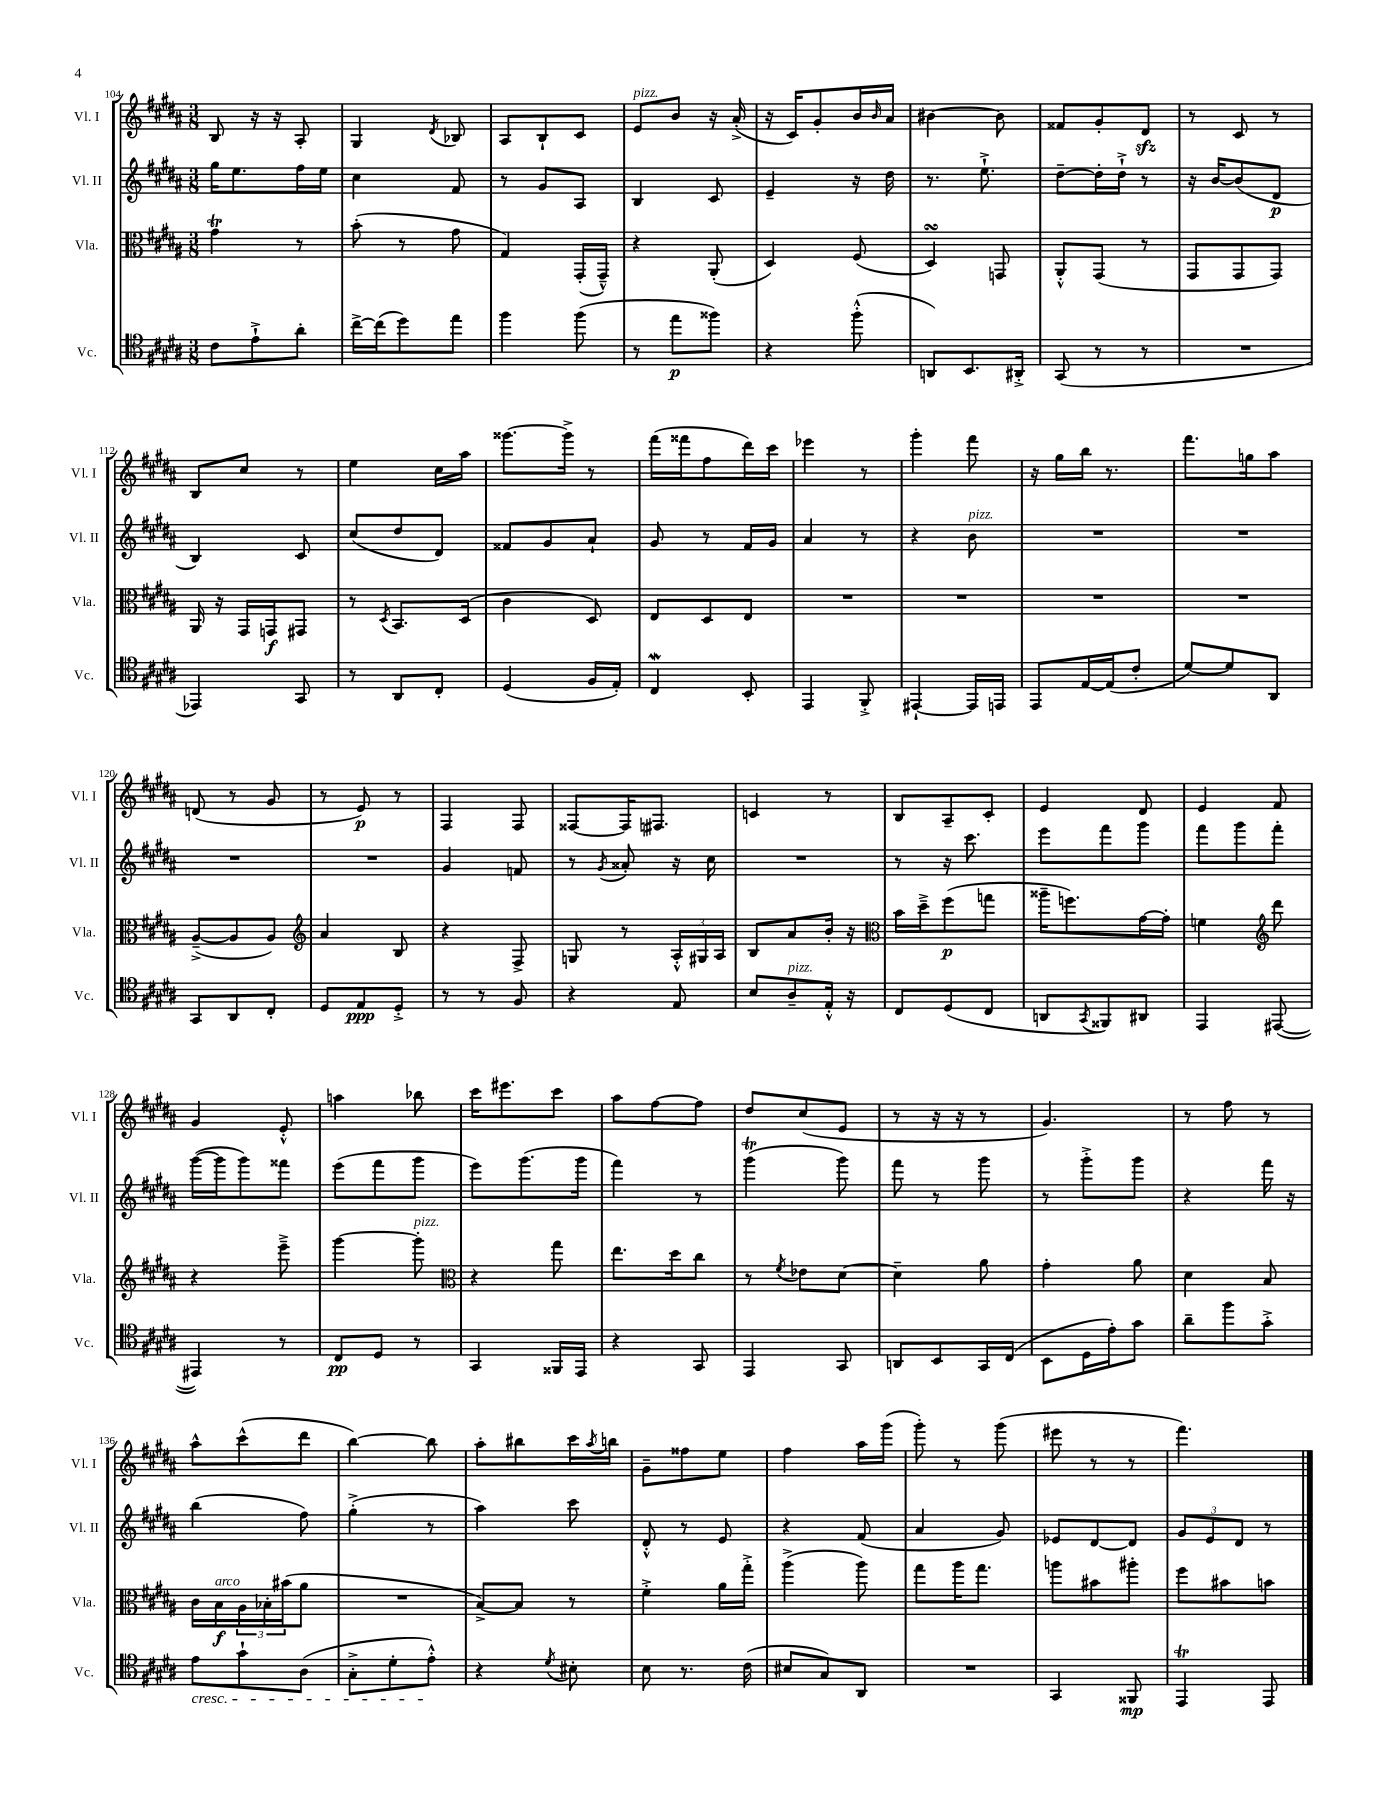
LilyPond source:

<<
\new StaffGroup <<
\new Staff = "s0" \with { instrumentName = "Vl. I" shortInstrumentName = "Vl. I" } {
    \clef treble \key b \major \numericTimeSignature \time 3/8
    b8 r16 r16 ais8-. |
    gis4 \acciaccatura { dis'8 } bes8 |
    ais8 b8-! cis'8 |
    e'8^\markup { \italic "pizz." } b'8 r16 ais'16-.->( |
    r16 cis'16) gis'8-. b'16 \grace { b'16 } ais'16 |
    bis'4~ bis'8 |
    fisis'8 gis'8-. dis'8\sfz |
    r8 cis'8 r8 |
    b8 cis''8 r8 |
    e''4 cis''16 ais''16 |
    gisis'''8.~ gisis'''16-> r8 |
    fis'''16( fisis'''16 fis''8 dis'''16) cis'''16 |
    ees'''4 r8 |
    gis'''4-. fis'''8 |
    r16 gis''16 b''16 r8. |
    fis'''8. g''16 ais''8 |
    d'8( r8 gis'8 |
    r8 e'8\p) r8 |
    fis4 fis8 |
    fisis8~ fisis16 fis8. |
    c'4 r8 |
    b8 ais8-- cis'8-. |
    e'4 dis'8 |
    e'4 fis'8 |
    gis'4 e'8-.-^ |
    a''4 bes''8 |
    cis'''16 eis'''8. cis'''8 |
    ais''8 fis''8~ fis''8 |
    dis''8 cis''8( e'8 |
    r8 r16 r16 r8 |
    gis'4.) |
    r8 fis''8 r8 |
    ais''8-^ cis'''8-^( dis'''8 |
    b''4~) b''8 |
    ais''8-. bis''8 cis'''16 \acciaccatura { ais''8 } b''16 |
    gis'8-- fisis''8 e''8 |
    fis''4 ais''16 gis'''16( |
    gis'''8-.) r8 gis'''8( |
    eis'''8 r8 r8 |
    fis'''4.) \bar "|." |
}
\new Staff = "s1" \with { instrumentName = "Vl. II" shortInstrumentName = "Vl. II" } {
    \clef treble \key b \major \numericTimeSignature \time 3/8
    gis''16 e''8. fis''16 e''16 |
    cis''4 fis'8 |
    r8 gis'8 ais8 |
    b4 cis'8 |
    e'4-- r16 dis''16 |
    r8. e''8.-!-> |
    dis''8~-- dis''16-. dis''16-!-> r8 |
    r16 b'16~ b'8( dis'8\p |
    b4) cis'8 |
    cis''8( dis''8 dis'8) |
    fisis'8 gis'8 ais'8-! |
    gis'8 r8 fis'16 gis'16 |
    ais'4 r8 |
    r4 b'8^\markup { \italic "pizz." } |
    R4. |
    R4. |
    R4. |
    R4. |
    gis'4 f'8 |
    r8 \acciaccatura { gis'8 } aisis'8-. r16 cis''16 |
    R4. |
    r8 r16 cis'''8. |
    e'''8 fis'''8 gis'''8 |
    fis'''8 gis'''8 fis'''8-. |
    gis'''16~( gis'''16 gis'''8) fisis'''8 |
    e'''8( fis'''8 gis'''8 |
    e'''8) gis'''8.( gis'''16 |
    fis'''4) r8 |
    gis'''4\trill( gis'''8) |
    fis'''8 r8 gis'''8 |
    r8 gis'''8-.-> gis'''8 |
    r4 fis'''16 r16 |
    b''4( fis''8) |
    gis''4-.->( r8 |
    ais''4) cis'''8 |
    dis'8-.-^ r8 e'8 |
    r4 fis'8( |
    ais'4 gis'8) |
    ees'8 dis'8~ dis'8 |
    \tuplet 3/2 { gis'8 e'8 dis'8 } r8 \bar "|." |
}
\new Staff = "s2" \with { instrumentName = "Vla." shortInstrumentName = "Vla." } {
    \clef alto \key b \major \numericTimeSignature \time 3/8
    gis'4\trill r8 |
    b'8-.( r8 gis'8 |
    gis4) gis,16-.( gis,16---^) |
    r4 ais,8-.( |
    dis4) fis8( |
    dis4\turn) g,8 |
    ais,8-.-^ gis,8( r8 |
    gis,8 gis,8 gis,8) |
    ais,16 r16 gis,16 g,16\f gis,8 |
    r8 \acciaccatura { dis8 } b,8. dis16( |
    cis'4 dis8) |
    e8 dis8 e8 |
    R4. |
    R4. |
    R4. |
    R4. |
    ais8~--->( ais8 ais8) |
    \clef treble ais'4 b8 |
    r4 fis8-> |
    g8 r8 \tuplet 3/2 { ais16-.-^ gis16 ais16 } |
    b8 ais'8 b'16-. r16 |
    \clef alto b'16 dis''16---> fis''8\p( g''8 |
    aisis''16-- f''8.) gis'16~ gis'16-. |
    f'4 \clef treble dis'''8 |
    r4 e'''8---> |
    gis'''4~ gis'''8-.^\markup { \italic "pizz." } |
    \clef alto r4 gis''8 |
    e''8. dis''16 cis''8 |
    r8 \acciaccatura { fis'8 } ees'8 dis'8~ |
    dis'4-- ais'8 |
    gis'4-. ais'8 |
    dis'4 b8 |
    cis'16 b16\f^\markup { \italic "arco" } \tuplet 3/2 { ais16 bes16-. bis'16( } ais'8 |
    R4. |
    b8~->) b8 r8 |
    fis'4-.-> ais'16 gis''16-.-> |
    ais''4->( ais''8) |
    gis''8 ais''16 gis''8. |
    a''8 bis'8 ais''8-. |
    fis''8 bis'8 b'8 \bar "|." |
}
\new Staff = "s3" \with { instrumentName = "Vc." shortInstrumentName = "Vc." } {
    \clef tenor \key b \major \numericTimeSignature \time 3/8
    cis'8 e'8-!-> ais'8-. |
    cis''16~-> cis''16( dis''8) e''8 |
    fis''4 fis''8( |
    r8 e''8\p fisis''8) |
    r4 fis''8-.-^( |
    a,8) b,8. ais,16-.-> |
    gis,8( r8 r8 |
    R4. |
    ees,4) gis,8 |
    r8 ais,8 cis8-. |
    dis4( fis16 e16-.) |
    cis4\mordent b,8-. |
    e,4 fis,8-.-> |
    eis,4~-! eis,16 e,16 |
    e,8 e16~ e16( cis'8-. |
    dis'8~) dis'8 ais,8 |
    gis,8 ais,8 cis8-. |
    dis8 e8\ppp dis8-.-> |
    r8 r8 fis8 |
    r4 e8 |
    b8 ais8--^\markup { \italic "pizz." } e16-.-^ r16 |
    cis8 dis8( cis8 |
    a,8 \acciaccatura { gis,8 } fisis,8) ais,8 |
    e,4 eis,8~( |
    eis,4) r8 |
    cis8\pp dis8 r8 |
    gis,4 fisis,16 e,16 |
    r4 gis,8 |
    e,4 gis,8 |
    a,8 b,8 gis,16 cis16( |
    b,8 dis16 e'16-.) gis'8 |
    ais'8-- fis''8 gis'8-.-> |
    e'8\cresc gis'8-! ais8( |
    gis8-.-> dis'8-. e'8-.-^\!) |
    r4 \acciaccatura { dis'8 } bis8-. |
    b8 r8. cis'16( |
    bis8 gis8) ais,8 |
    R4. |
    gis,4 fisis,8\mp |
    e,4\trill e,8 \bar "|." |
}
>>
>>
\layout { \context { \Score currentBarNumber = #104 } }
